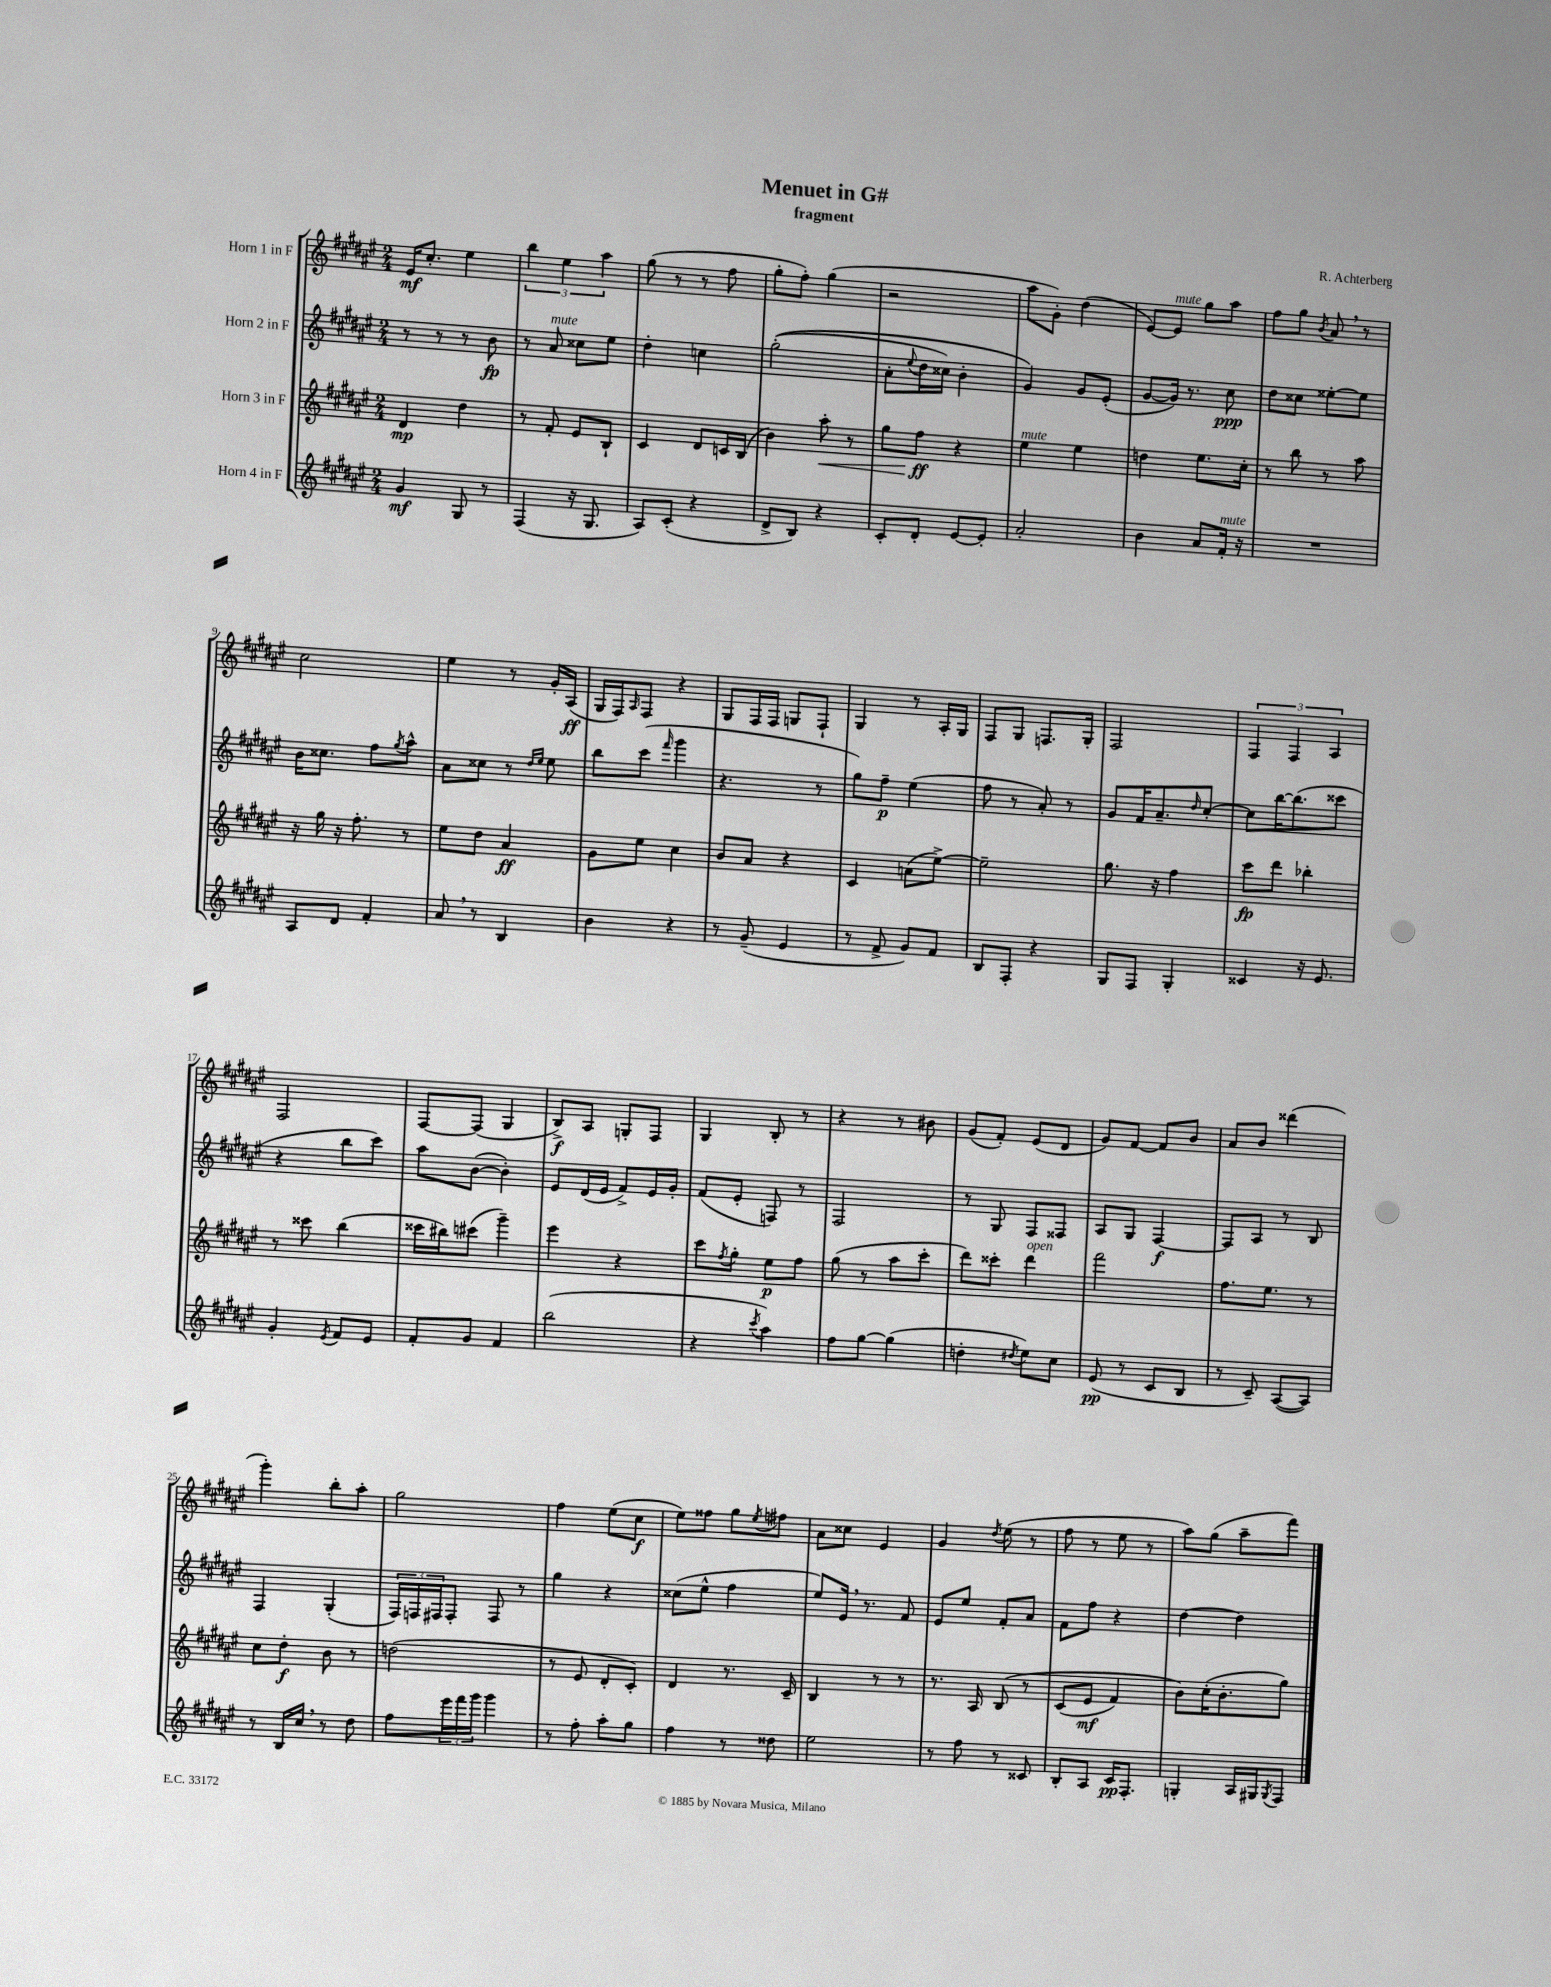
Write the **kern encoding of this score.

**kern	**dynam	**kern	**dynam	**kern	**dynam	**kern	**dynam
*part4	*part4	*part3	*part3	*part2	*part2	*part1	*part1
*staff4	*staff4	*staff3	*staff3	*staff2	*staff2	*staff1	*staff1
*I"Horn 4 in F	*	*I"Horn 3 in F	*	*I"Horn 2 in F	*	*I"Horn 1 in F	*
*clefG2	*	*clefG2	*	*clefG2	*	*clefG2	*
*k[f#c#g#d#a#e#]	*	*k[f#c#g#d#a#e#]	*	*k[f#c#g#d#a#e#]	*	*k[f#c#g#d#a#e#]	*
*M2/4	*	*M2/4	*	*M2/4	*	*M2/4	*
=1	=1	=1	=1	=1	=1	=1	=1
4g#/	mf	4d#/	mp	8r	.	16e#/KL	mf
.	.	.	.	.	.	8.cc#'/J	.
.	.	.	.	8r	.	.	.
8G#/	.	4dd#\	.	8r	.	4ee#\	.
8r	.	.	.	8b\	fp	.	.
=2	=2	=2	=2	=2	=2	=2	=2
(4F#/	.	8r	.	8r	.	6bb\	.
!	!	!	!	!LO:TX:a:i:t=mute	!	!	!
.	.	8f#'/	.	8a#/	.	.	.
.	.	.	.	.	.	6ee#\	.
16r	.	8e#/L	.	8cc##X\L	.	.	.
8.G#/	.	.	.	.	.	.	.
.	.	.	.	.	.	6aa#\	.
.	.	8B`/J	.	8ee#\J	.	.	.
=3	=3	=3	=3	=3	=3	=3	=3
8A#/L)	.	4c#/	.	4dd#'\	.	(8gg#\	.
(8c#'/J	.	.	.	.	.	8r	.
4r	.	8d#/L	.	4ccn\	.	8r	.
.	.	16cn/L	.	.	.	8ff#\	.
.	.	(16B/JJ	.	.	.	.	.
=4	=4	=4	=4	=4	=4	=4	=4
8d#^/L	.	4b\)	.	((2gg#'\	.	8gg#'\L	.
8B/J)	.	.	.	.	.	8ff#'\J)	.
!	!	!	!LO:HP:b	!	!	!	!
4r	.	8aa#'\	<	.	.	(4gg#\	.
.	.	8r	.	.	.	.	.
=5	=5	=5	=5	=5	=5	=5	=5
8c#'/L	.	8gg#\L	.	8a#'\L	.	2r	.
.	.	.	.	8qqee#/	.	.	.
8d#'/J	.	8ff#\J	ff	16dd#\L	.	.	.
.	.	.	.	16cc##X\JJ)	.	.	.
[8e#/L	.	4r	[	4b'\	.	.	.
8e#'/J]	.	.	.	.	.	.	.
=6	=6	=6	=6	=6	=6	=6	=6
!	!	!LO:TX:a:i:t=mute	!	!	!	!	!
2a#'/	.	4ee#\	.	4g#/)	.	8aa#\L	.
.	.	.	.	.	.	8g#'\J)	.
.	.	4ee#\	.	8g#/L	.	(4dd#\	.
.	.	.	.	(8e#'/J	.	.	.
=7	=7	=7	=7	=7	=7	=7	=7
4b\	.	4ddn\	.	[8g#/L	.	[8e#/L)	.
!	!	!	!	!	!	!LO:TX:a:i:t=mute	!
.	.	.	.	16g#/Jk])	.	8e#/J]	.
.	.	.	.	8.r	.	.	.
8a#/L	.	8.ee#\L	.	.	.	8gg#\L	.
!LO:TX:a:i:t=mute	!	!	!	!	!	!	!
16f#'/Jk	.	.	.	8cc#\	ppp	8aa#\J	.
16r	.	16cc#'\Jk	.	.	.	.	.
=8	=8	=8	=8	=8	=8	=8	=8
2r	.	8r	.	8dd#\L	.	8ff#\L	.
.	.	8bb\	.	8cc##X\J	.	8gg#\J	.
.	.	.	.	.	.	8qb/	.
.	.	8r	.	[8ee##X'\L	.	8a#,/	.
.	.	8aa#\	.	8ee##\J]	.	8r	.
!!LO:LB:g=z
=9	=9	=9	=9	=9	=9	=9	=9
8A#/L	.	16r	.	16b\KL	.	2cc#\	.
.	.	16gg#\	.	8.cc##X\J	.	.	.
8d#/J	.	16r	.	.	.	.	.
.	.	8.ff#'\	.	.	.	.	.
4f#'/	.	.	.	8ff#\L	.	.	.
.	.	.	.	8qgg#/	.	.	.
.	.	8r	.	8aa#^^\J	.	.	.
=10	=10	=10	=10	=10	=10	=10	=10
8a#,/	.	8ee#\L	.	8a#\L	.	4ee#\	.
8r	.	8dd#\J	.	8cc##X\J	.	.	.
4B/	.	4a#/	ff	8r	.	8r	.
.	.	.	.	16qqdd#/LL	.	.	.
.	.	.	.	16qqee#/JJ	.	.	.
.	.	.	.	8ee#\	.	16g#'/LL	.
.	.	.	.	.	.	(16A#/JJ	ff
=11	=11	=11	=11	=11	=11	=11	=11
4b\	.	8g#\L	.	8bb\L	.	16G#/LL	.
.	.	.	.	.	.	16F#/J)	.
.	.	.	.	.	.	16qqA#/	.
.	.	8ee#\J	.	(8ccc#\J	.	8F#/J	.
.	.	.	.	16qqfff#/	.	.	.
4r	.	4cc#\	.	4ggg#\	.	4r	.
=12	=12	=12	=12	=12	=12	=12	=12
8r	.	8b/L	.	4.r	.	8G#/L	.
(8g#~/	.	8a#/J	.	.	.	16F#/L	.
.	.	.	.	.	.	16F#/JJ	.
4e#/	.	4r	.	.	.	8Gn/L	.
.	.	.	.	8r	.	8F#`/J	.
=13	=13	=13	=13	=13	=13	=13	=13
8r	.	4c#/	.	8gg#\L)	.	4G#/	.
8f#^/	.	.	.	8ff#~\J	p	.	.
8g#/L)	.	(8an\L	.	(4ee#\	.	8r	.
8f#/J	.	[8ee#^\J)	.	.	.	16A#'/LL	.
.	.	.	.	.	.	16G#/JJ	.
=14	=14	=14	=14	=14	=14	=14	=14
8B/L	.	2ee#~\]	.	8ff#\	.	8F#/L	.
8F#'/J	.	.	.	8r	.	8G#/J	.
4r	.	.	.	8a#'/)	.	8.Fn/L	.
.	.	.	.	8r	.	.	.
.	.	.	.	.	.	16G#'/Jk	.
=15	=15	=15	=15	=15	=15	=15	=15
8G#/L	.	8.gg#\	.	8g#/L	.	2F#/	.
8F#/J	.	.	.	16f#/K	.	.	.
.	.	16r	.	8.a#~/	.	.	.
4G#'/	.	4ff#\	.	.	.	.	.
.	.	.	.	16qqdd#/	.	.	.
.	.	.	.	[8cc#'/J	.	.	.
=16	=16	=16	=16	=16	=16	=16	=16
4c##X/	.	8ccc#\L	fp	8cc#\L]	.	6F#/	.
.	.	8ddd#\J	.	[16bb\K	.	.	.
.	.	.	.	.	.	6F#/	.
.	.	.	.	(8.bb\]	.	.	.
16r	.	4bb-X'\	.	.	.	.	.
8.e#/	.	.	.	.	.	.	.
.	.	.	.	.	.	6A#/	.
.	.	.	.	8ccc##X\J	.	.	.
!!LO:LB:g=z
=17	=17	=17	=17	=17	=17	=17	=17
4g#'/	.	8r	.	4r	.	2F#/	.
.	.	8ccc##X\	.	.	.	.	.
8qe#/	.	.	.	.	.	.	.
8f#/L	.	(4bb\	.	8bb\L	.	.	.
8e#/J	.	.	.	8ccc#\J)	.	.	.
=18	=18	=18	=18	=18	=18	=18	=18
8f#'/L	.	16ccc##X\LL	.	8aa#\L	.	[8F#/L	.
.	.	16bb#X\J)	.	.	.	.	.
8g#/J	.	(8ccc#X\J	.	([8b\J	.	(8F#/J]	.
4f#/	.	4ggg#~\)	.	4b'\])	.	4G#/	.
=19	=19	=19	=19	=19	=19	=19	=19
(2bb\	.	4eee#\	.	8e#/L	.	8B^/L)	f
.	.	.	.	(16d#/L	.	8A#/J	.
.	.	.	.	16e#/JJ	.	.	.
.	.	4r	.	8f#^/L)	.	8Gn'/L	.
.	.	.	.	16e#/L	.	8F#/J	.
.	.	.	.	16g#'/JJ	.	.	.
=20	=20	=20	=20	=20	=20	=20	=20
4r	.	8ccc#\L	.	(8f#/L	.	4G#/	.
.	.	8qff#/	.	.	.	.	.
.	.	8gg#'\J	.	8e#'/J	.	.	.
8qccc#/	.	.	.	.	.	.	.
4aa#\)	.	8ee#\L	p	8Fn/)	.	8B'/	.
.	.	8ff#\J	.	8r	.	8r	.
=21	=21	=21	=21	=21	=21	=21	=21
8ff#\L	.	(8gg#\	.	2F#/	.	4r	.
[8gg#\J	.	8r	.	.	.	.	.
(4gg#\]	.	8aa#\L	.	.	.	8r	.
.	.	8ccc#'\J	.	.	.	8b#X\	.
=22	=22	=22	=22	=22	=22	=22	=22
4ddn'\	.	8ddd#\L)	.	8r	.	(8g#/L	.
.	.	8ccc##X'\J	.	8G#/	.	8f#'/J)	.
8qdd#X/	.	.	.	.	.	.	.
!	!	!LO:TX:a:i:t=open	!	!	!	!	!
8ee#\L)	.	4ddd#\	.	8F#/L	.	(8e#/L	.
8cc#\J	.	.	.	8F##X/J	.	8d#/J	.
=23	=23	=23	=23	=23	=23	=23	=23
(8e#/	pp	2fff#\	.	8A#/L	.	8g#/L)	.
8r	.	.	.	8G#/J	.	[8f#/J	.
8c#/L	.	.	.	[4F#/	f	8f#/L]	.
8B/J	.	.	.	.	.	8b/J	.
=24	=24	=24	=24	=24	=24	=24	=24
8r	.	8.ff#\L	.	8F#/L]	.	8a#/L	.
8c#~/)	.	.	.	8A#/J	.	8b/J	.
.	.	8.ee#\J	.	.	.	.	.
([8A#/L	.	.	.	8r	.	(4ddd##X\	.
8A#/J])	.	8r	.	8B/	.	.	.
!!LO:LB:g=z
=25	=25	=25	=25	=25	=25	=25	=25
8r	.	8cc#\L	.	4F#/	.	4ggg#'\)	.
16B/LL	.	8dd#'\J	f	.	.	.	.
16cc#,/JJ	.	.	.	.	.	.	.
8r	.	8b\	.	(4G#'/	.	8bb'\L	.
8dd#\	.	8r	.	.	.	8aa#'\J	.
=26	=26	=26	=26	=26	=26	=26	=26
8ff#\L	.	(2ddn\	.	24F#/LL)	.	2gg#\	.
.	.	.	.	24Fn/	.	.	.
.	.	.	.	24F#X/J	.	.	.
24eee#\L	.	.	.	8F#'/J	.	.	.
24fff#\	.	.	.	.	.	.	.
24ggg#\JJ	.	.	.	.	.	.	.
4ggg#\	.	.	.	8F#/	.	.	.
.	.	.	.	8r	.	.	.
=27	=27	=27	=27	=27	=27	=27	=27
8r	.	8r	.	4gg#\	.	4ff#\	.
8ff#'\	.	8e#/	.	.	.	.	.
8aa#'\L	.	8d#'/L	.	4r	.	(8ee#\L	.
8gg#\J	.	8c#'/J)	.	.	.	8cc#\J	f
=28	=28	=28	=28	=28	=28	=28	=28
4ff#\	.	4d#/	.	(8cc##X\L	.	8ee#\L)	.
.	.	.	.	8ee#^^\J	.	8ff##X\J	.
8r	.	8.r	.	4ff#\	.	8gg#\L	.
.	.	.	.	.	.	8qee#/	.
8dd##X\	.	.	.	.	.	8ff#X\J	.
.	.	16c#~/	.	.	.	.	.
=29	=29	=29	=29	=29	=29	=29	=29
2ee#\	.	4B/	.	8ee#/L)	.	8a#\L	.
.	.	.	.	16e#,/Jk	.	8cc##X\J	.
.	.	.	.	8.r	.	.	.
.	.	8r	.	.	.	4e#/	.
.	.	8r	.	8f#/	.	.	.
=30	=30	=30	=30	=30	=30	=30	=30
8r	.	8.r	.	8e#/L	.	4g#/	.
8ff#\	.	.	.	8ee#/J	.	.	.
.	.	16A#/	.	.	.	.	.
.	.	.	.	.	.	8qdd#/	.
8r	.	(8B/	.	8f#'/L	.	(8ee#\	.
8c##X/	.	8r	.	8a#/J	.	8r	.
=31	=31	=31	=31	=31	=31	=31	=31
8B'/L	.	(8c#/L	.	8f#\L	.	8ff#\	.
8A#/J	.	8e#/J	mf	8ff#\J	.	8r	.
16c#/KL	pp	4f#/)	.	4r	.	8ee#\	.
8.F#'/J	.	.	.	.	.	.	.
.	.	.	.	.	.	8r	.
=32	=32	=32	=32	=32	=32	=32	=32
4Gn'/	.	8b\L)	.	[4dd#\	.	8aa#\L)	.
.	.	(16cc#'\K	.	.	.	(8gg#\J	.
.	.	8.b'\	.	.	.	.	.
16A#/LL	.	.	.	4dd#\]	.	8aa#~\L	.
16G#X/J	.	.	.	.	.	.	.
8qG#/	.	.	.	.	.	.	.
8F#/J	.	8gg#\J)	.	.	.	8fff#\J)	.
==	==	==	==	==	==	==	==
*-	*-	*-	*-	*-	*-	*-	*-
